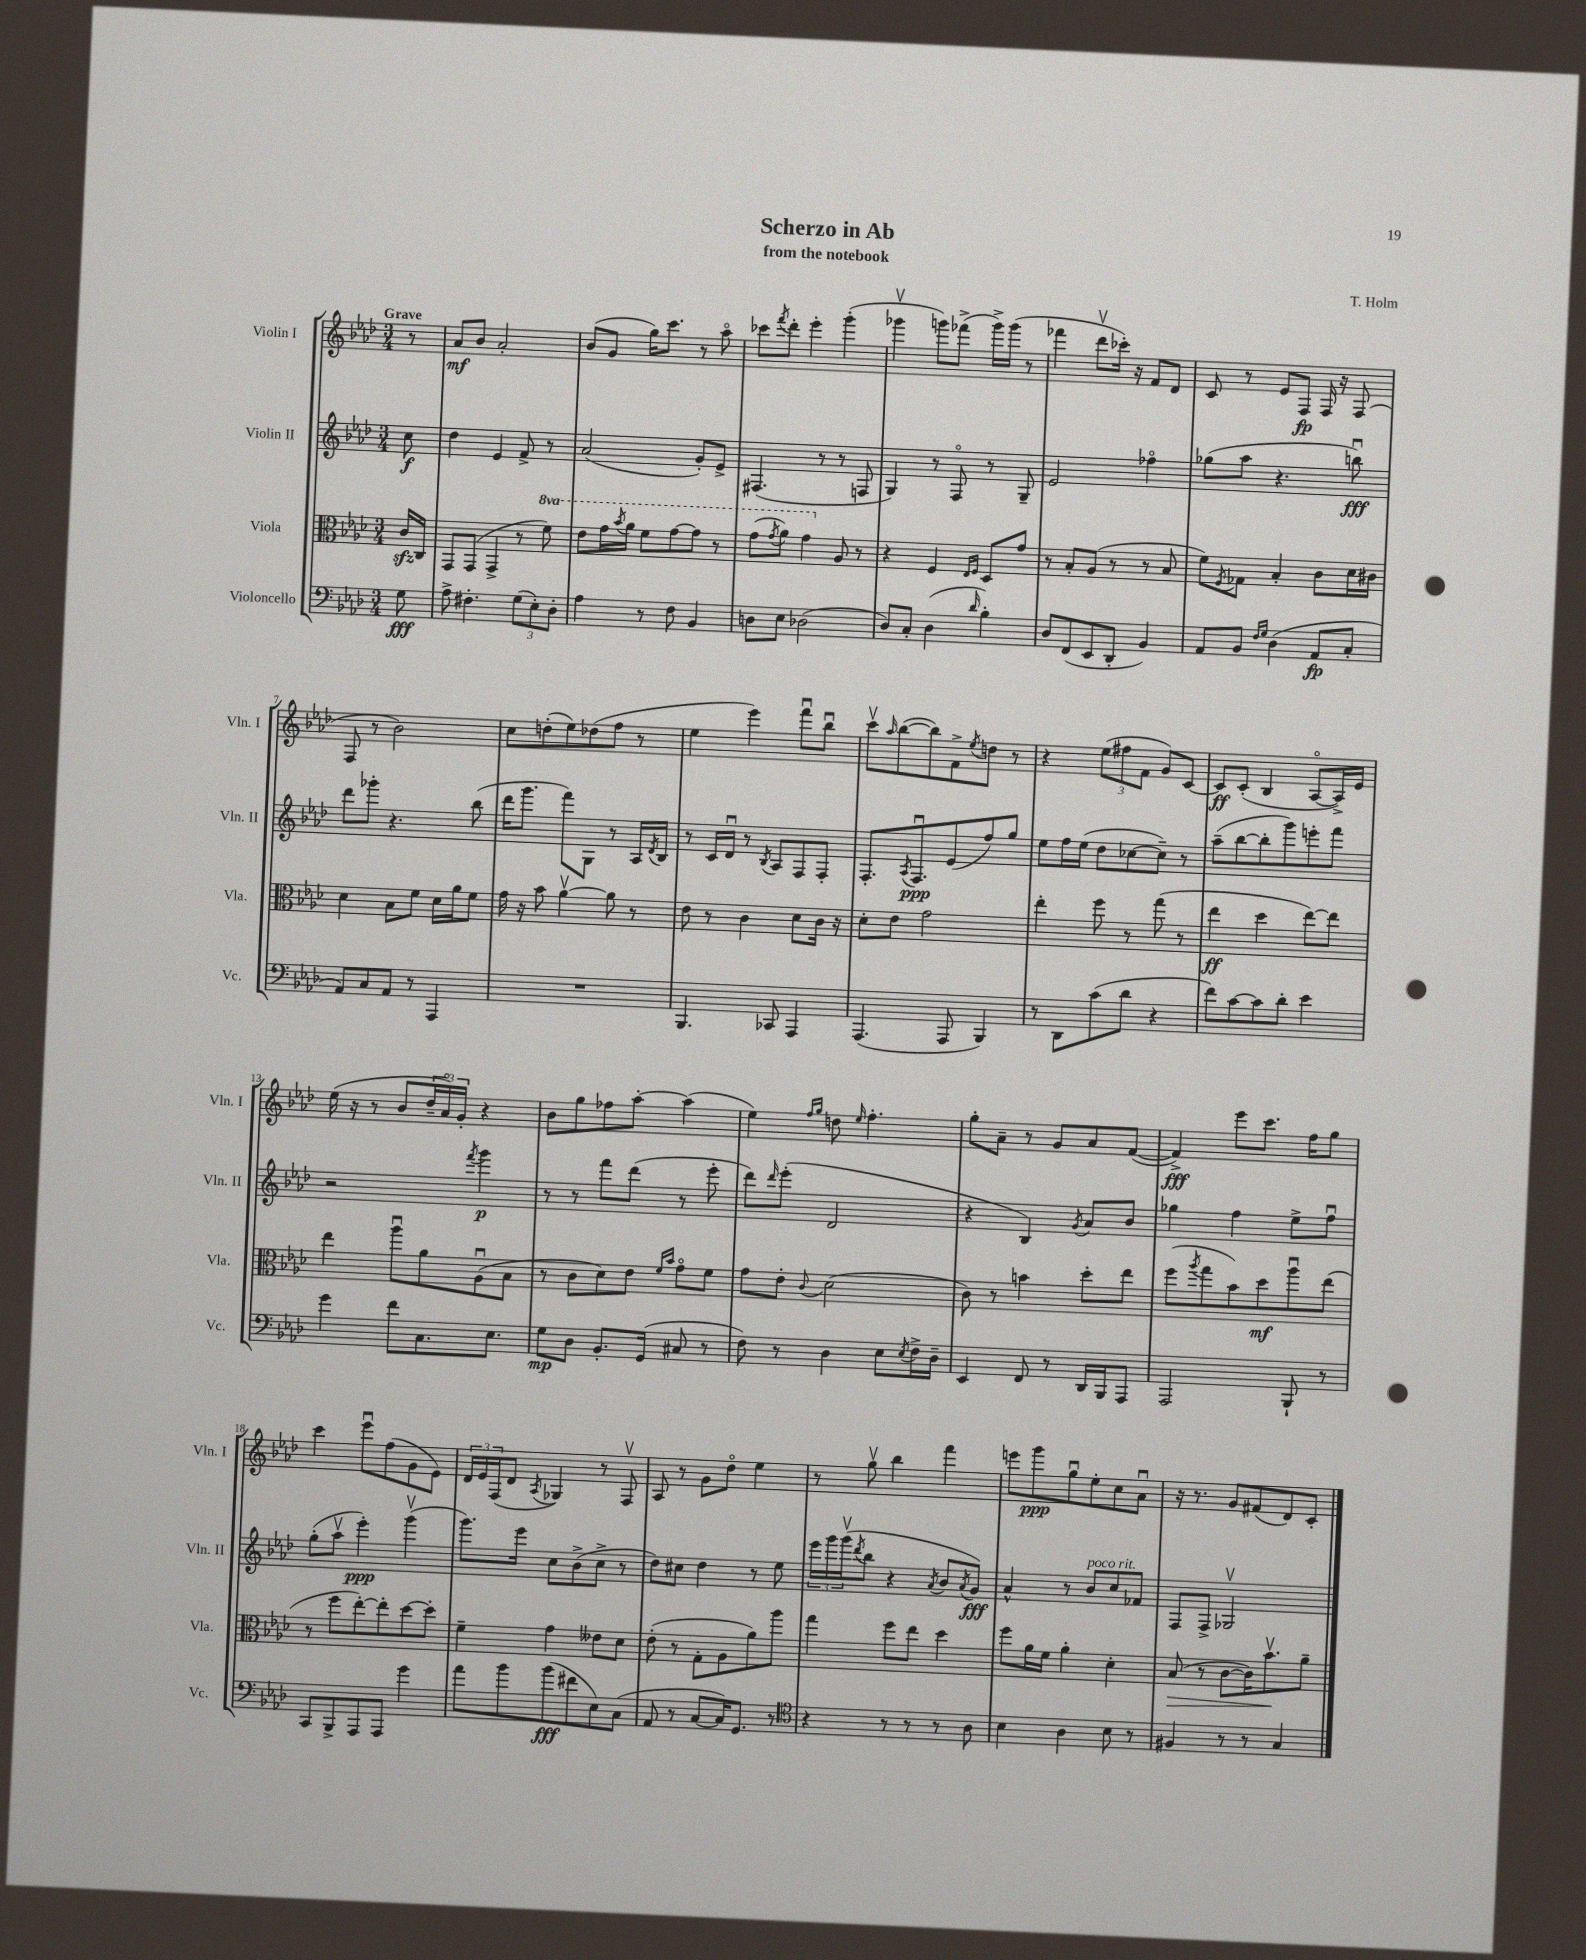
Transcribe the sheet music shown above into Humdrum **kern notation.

**kern	**kern	**kern	**kern
*staff4	*staff3	*staff2	*staff1
*clefF4	*clefC3	*clefG2	*clefG2
*k[b-e-a-d-]	*k[b-e-a-d-]	*k[b-e-a-d-]	*k[b-e-a-d-]
*M3/4	*M3/4	*M3/4	*M3/4
8G\	16c/LL	8cc\	8r
.	16C/JJ	.	.
=	=	=	=
8A-^\	8GG/L	4dd-\	8a-/L
4.F#'\	(8GG/J	.	8b-/J
.	4GG^/	4e-/	2a-'/
(12G\L	8r	8f^/	.
12E-'\)	.	.	.
.	8ff\)	8r	.
12D-'\J	.	.	.
=	=	=	=
4A-\	8ee-\L	(2a-/	(8b-/L
.	16gg\L	.	8g/J
.	8qbb-/	.	.
.	16aa-\JJ	.	.
8r	8ff\L	.	16gg\LK)
.	.	.	8.ccc\J
8F\	[8gg\	.	.
4BB-/	8gg\]J	8g'/L)	8r
.	8r	8e-^/J	8aa-o\
=	=	=	=
8D\L	(8gg\L	(4.F#/	8ccc-\L
.	8qgg/	.	8qfff/
8E-\J	8aa-\J)	.	8ddd-'\J
(2D-\	4gg\	.	4eee-'\
.	.	8r	.
.	8A-/	8r	(4ggg'\
.	8r	8F/	.
=	=	=	=
8D-/L)	4r	4G/)	4ggg-v\
8C'/J	.	.	.
(4D-\	4F/	8r	8ggg\L)
.	.	8Fo/	(8fff-^\J
.	16qqE-/LL	.	.
16qqd-/	16qqF/JJ	.	.
4B-'\)	8D-/L	8r	16ggg^\LL)
.	.	.	(16ggg\JJ
.	8g/J	8G~/	8r
=	=	=	=
8D-/L	8r	2e-/	4fff-\
(8FF/	8B-'/L	.	.
8EE-/	(8A-/J	.	8ddd-v\L
8DD-'/J	8r	.	16ccc-'\Jk)
.	.	.	16r
4BB-/)	8r	4ff-o\	8f/L
.	8B-/	.	8d-/J
=	=	=	=
8AA-/L	8f\L)	(8gg-\L	8c/
.	8qF/	.	.
8BB-/J	8G-\J	8aa-\J	8r
16qqF/LL	.	.	.
16qqG/JJ	.	.	.
(4D-\	4B-'/	4.r	8e-/L
.	.	.	8F/J
8AA-/L	8c\L	.	16F/
.	.	.	16r
8C'/J	16d-\L	8bbu\)	(8F/
.	16c#\JJ	.	.
=	=	=	=
8AA-/L)	4d-\	8ddd-\L	8F/
8C/	.	8ggg-'\J	8r
8AA-/J	8B-\L	4.r	2b-\)
8r	8f\J	.	.
4AAA-/	16d-\LL	.	.
.	16a-\J	.	.
.	8f\J	(8bb-\	.
=	=	=	=
2.r	16g\	16ddd-\LK	8cc\L
.	16r	8.ggg\J	.
.	8b-\	.	(8dd'\
.	[4a-v\	8fff\L)	8ee-\)
.	.	8G\J	(8dd-\
.	8a-\]	8r	8ff\J
.	8r	16A-/LL	8r
.	.	8qd-/	.
.	.	16B-/JJ	.
=	=	=	=
4.BBB-/	8e-\	8r	4ee-\
.	8r	16c/LL	.
.	.	16d-u/JJ	.
.	4c\	8r	4eee-\)
.	.	8qB-/	.
8CC-/	.	8A-/L	.
4AAA-/	8d-\L	8F/	8fffu\L
.	16c\Jk	8F'/J	8bb-u\J
.	16r	.	.
=	=	=	=
(4.AAA-/	8d-'\L	8.F'/L	8cccv\L
.	.	.	16qqaa-/
.	8e-\J	.	([8bb-\
.	.	8qA-/	.
.	.	8.Fu/	.
.	2g\	.	8bb-\])
8AAA-/	.	(8e-/	8f^\
.	.	.	8qee-/
4BBB-/)	.	8ff/)	8dd\J
.	.	8gg/J	8r
=	=	=	=
8r	4ee-'\	8ee-\L	4r
8DD-\L	.	16ff\L	.
.	.	(16ee-\JJ	.
(8c\	8ff\	8dd-\L	(12ee-\L
.	.	.	12ff#\
8d-\J	8r	[8cc-\	.
.	.	.	12f\J
4r	(8gg\	8cc-~\]J)	8g/L)
.	8r	8r	[8c/J
=	=	=	=
8f\L)	4ee-\	(8aa-~\L	8c/]L
[8c\	.	[8bb-\	(8c'/J
8c\]	4dd-\	8bb-'\]	4B-/
8d-'\J	.	8ggg\)	.
4e-\	[8ee-\L)	8eee'\	[8A-o/L
.	8ee-\]J	8fff\J	16A-^/]L)
.	.	.	16e-/JJ
=	=	=	=
4g\	4ee-\	2r	(16ee-\
.	.	.	16r
.	.	.	8r
8f\L	8aa-u\L	.	8b-/L
8.C\	8a-\	.	24dd-~/L
.	.	.	24a-o/)
.	.	.	24g'/JJ
.	.	8qfff/	.
.	(8A-u\	4ggg\	4r
8.E-\J	.	.	.
.	8B-\J	.	.
=	=	=	=
8G\L	8r	8r	8b-\L
8D-\J	8c\L	8r	8gg\
8.BB-'/L	8d-\)	8fff\L	8ff-\
.	8e-\J	(8ddd-\J	[8aa-'\J
(16GG/Jk	.	.	.
.	16qqf/LL	.	.
.	16qqb-/JJ	.	.
8C#/	8go\L	8r	(4aa-\]
8r	8f\J	8eee-'\	.
=	=	=	=
8F\)	8g\L	8ddd-\L)	4ee-\)
.	.	16qqddd-/	.
8r	8e-'\J	(8eee-'\J	.
.	.	.	16qqff/LL
.	8qqc/	.	16qqgg/JJ
4D-\	(2d-\	2d-/	8dd\
.	.	.	16qqee-/
.	.	.	4.ff'\
8E-\L	.	.	.
8qE-/	.	.	.
16F^\L	.	.	.
16D-~\JJ	.	.	.
=	=	=	=
4EE-/	8c\)	4r	8gg'\L
.	8r	.	8a-~\J
8FF/	4b\	4B-/)	8r
8r	.	.	8g/L
.	.	8qg/	.
16DD-/LL	8dd-'\L	8a-/L	8a-/
16BBB-/J	.	.	.
8AAA-/J	8ee-\J	8b-/J	([8f/J
=	=	=	=
2AAA-/	(8ff\L	4gg-\	4f^/])
.	8qaa-/	.	.
.	8gg\	.	.
.	8b-\)	4ff\	8eee-\L
.	8dd-\	.	8.ccc\J
8BBB-`/	8aa-u\	8ee-^\L	.
.	.	.	16ff\LK
8r	(8ee-\J	8ffu\J	8gg\J
=	=	=	=
8CC/L	8r	(8gg'\L	4ccc\
8BBB-^/	8ff\L	8aa-v\J	.
8AAA-/	[8ee-'\)	4eee-'\)	8eee-u\L
8AAA-/J	8ee-'\]	.	(8ff\
4g\	[8dd-\	(4gggv\	8g\
.	8dd-'\]J	.	8e-\J)
=	=	=	=
8a-\L	4f~\	8.ggg\L)	24d-/LL
.	.	.	24e-/
.	.	.	(24F/J
8b-\	.	.	8d-/J
.	.	16eee-\Jk	.
.	.	.	8qA-/
(8b-\	4g\	8cc\L	4G-/)
8f#\	.	(8b-^\	.
8E-\)	8e--\L	8cc^\J	8r
(8C\J	8d-\J	8r	8Fv/
=	=	=	=
8AA-/	(8e-'\	8dd-\L)	8A-/
8r	8r	8cc#\J	8r
[8C/L	8G'\L	4dd-\	8g\L
16C/]K)	8A-\	.	8dd-o\J
8.GG/J	.	.	.
.	8a-\)	8r	4ee-\
8r	8aa-\J	8ee-\	.
=	=	=	=
*clefC4	*	*	*
4r	4gg\	24eee-\LL	8r
.	.	24ggg\	.
.	.	(24gggv\J	.
.	.	8qddd-/	.
.	.	8bb-\J	8ggv\
8r	8ff\L	4r	4bb-\
8r	8ee-\J	.	.
.	.	8qa-/	.
8r	4dd-\	8b-/L	4fff\
.	.	8qa-/	.
8A-\	.	8g/J)	.
=	=	=	=
4B-\	8ff\L	4a-^^/	8eee\L
.	16a-\L	.	8ggg\
.	16f\JJ	.	.
4A-\	4a-'\	8r	8ggu\
.	.	8b-/L	8ee-'\
8B-\	4d-'\	8cc/	8cc\
8r	.	8f-/J	8a-u\J
=	=	=	=
4F#/	(8B-/	8F/L	16r
.	.	.	8.r
.	8r	8F^/J	.
8r	[8c\L	2G-v/	8g/L
8r	16c\]K)	.	(8f#/
.	8.b-v\	.	.
4G/	.	.	8d-/)
.	8a-~\J	.	8c'/J
==	==	==	==
*-	*-	*-	*-
